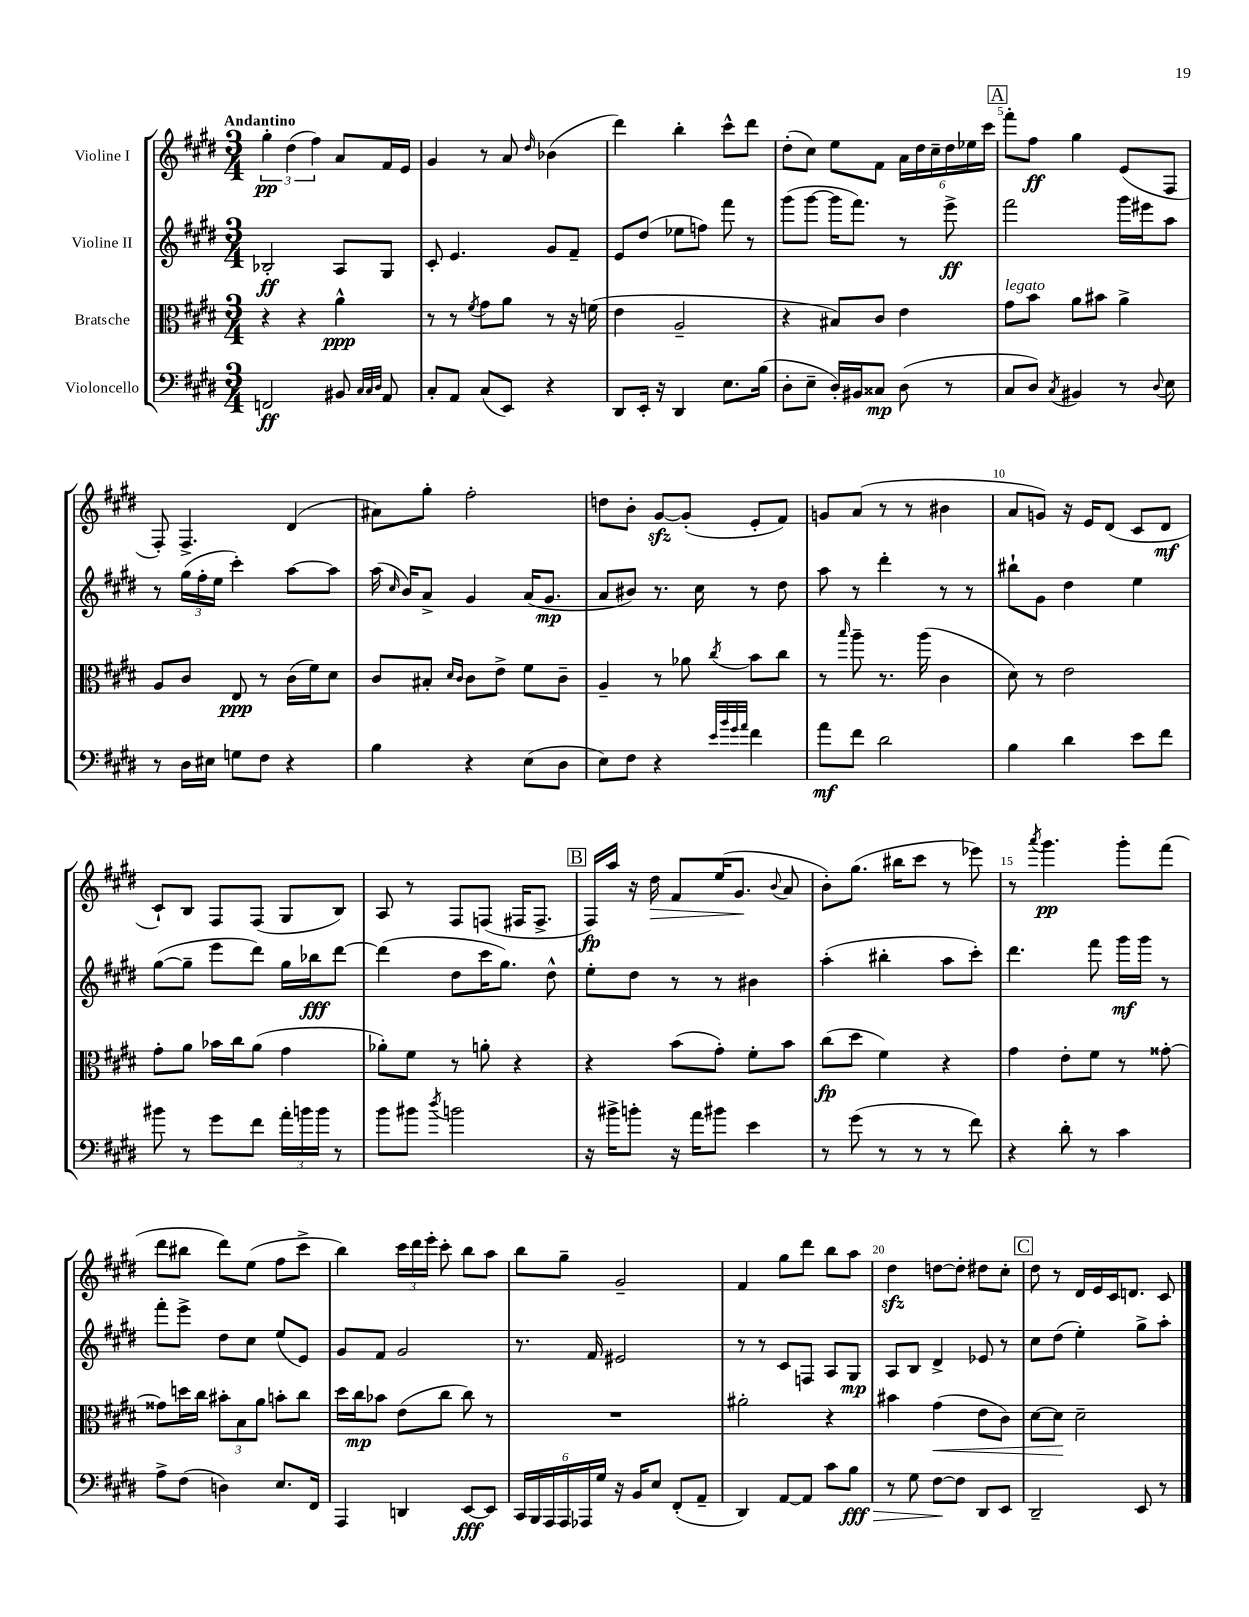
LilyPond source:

<<
\new StaffGroup <<
\new Staff = "s0" \with { instrumentName = "Violine I" } {
    \clef treble \key e \major \numericTimeSignature \time 3/4 \tempo "Andantino"
    \autoBeamOff \tuplet 3/2 { gis''4-.\pp dis''4( fis''4) } a'8[ fis'16 e'16] |
    gis'4 r8 a'8 \grace { dis''16 } bes'4( |
    dis'''4) b''4-. cis'''8[-^ dis'''8] |
    dis''8[-.( cis''8]) e''8[ fis'8] \tuplet 6/4 { a'16[ dis''16 cis''16-- dis''16 ees''16 cis'''16] } |
    \mark \markup { \box "A" } fis'''8[-. fis''8]\ff gis''4 e'8[( fis8] |
    fis8-.) fis4.-> dis'4( |
    ais'8[) gis''8]-. fis''2-. |
    d''8[ b'8]-. gis'8[~\sfz gis'8]-.( e'8[-. fis'8]) |
    g'8[ a'8]( r8 r8 bis'4 |
    a'8[ g'8]) r16 e'16[ dis'8]( cis'8[ dis'8]\mf |
    cis'8[-!) b8] fis8[ fis8]( gis8[ b8]) |
    a8 r8 fis8[ f8]( fis16[ fis8.]-> |
    \mark \markup { \box "B" } fis16[\fp) a''16] r16 dis''16\> fis'8[ e''16( gis'8.]\! \appoggiatura { b'8 } a'8 |
    b'8[-.) gis''8.]( bis''16[ cis'''8] r8 ees'''8) |
    r8 \acciaccatura { a'''8 } gis'''4.\pp gis'''8[-. fis'''8]( |
    dis'''8[ bis''8] dis'''8[) e''8]( fis''8[ cis'''8]-> |
    b''4) \tuplet 3/2 { cis'''16[ dis'''16 e'''16]-. } cis'''8-. b''8[ a''8] |
    b''8[ gis''8]-- gis'2-- |
    fis'4 gis''8[ dis'''8] b''8[ a''8] |
    dis''4\sfz d''8[~ d''8]-. dis''8[ cis''8]-. |
    \mark \markup { \box "C" } dis''8 r8 dis'16[ e'16 cis'16 d'8.] cis'8 \bar "|." |
}
\new Staff = "s1" \with { instrumentName = "Violine II" } {
    \clef treble \key e \major \numericTimeSignature \time 3/4
    \autoBeamOff bes2-.\ff a8[ gis8] |
    cis'8-. e'4. gis'8[ fis'8]-- |
    e'8[ dis''8]( ees''8[ f''8]) fis'''8 r8 |
    gis'''8[( gis'''8]~ gis'''16[ fis'''8.]) r8 e'''8->\ff |
    \mark \markup { \box "A" } fis'''2 gis'''16[ eis'''16 a''8] |
    r8 \tuplet 3/2 { gis''16[( fis''16-. e''16] } cis'''4-.) a''8[~ a''8] |
    a''16( \grace { cis''16 } b'16[) a'8]-> gis'4 a'16[( gis'8.]\mp |
    a'8[ bis'8]) r8. cis''16 r8 dis''8 |
    a''8 r8 dis'''4-. r8 r8 |
    bis''8[-! gis'8] dis''4 e''4 |
    gis''8[~( gis''8]-- e'''8[ dis'''8]) gis''16[ bes''16\fff dis'''8]~ |
    dis'''4( dis''8[ cis'''16 gis''8.]) dis''8-^ |
    \mark \markup { \box "B" } e''8[-. dis''8] r8 r8 bis'4 |
    a''4-.( bis''4-. a''8[ cis'''8]-.) |
    dis'''4. fis'''8 gis'''16[\mf gis'''16] r8 |
    fis'''8[-. e'''8]-> dis''8[ cis''8] e''8[( e'8]) |
    gis'8[ fis'8] gis'2 |
    r8. fis'16 eis'2 |
    r8 r8 cis'8[ f8] a8[ gis8]\mp |
    a8[ b8] dis'4-> ees'8 r8 |
    \mark \markup { \box "C" } cis''8[ dis''8]( e''4-.) gis''8[-> a''8]-. \bar "|." |
}
\new Staff = "s2" \with { instrumentName = "Bratsche" } {
    \clef alto \key e \major \numericTimeSignature \time 3/4
    \autoBeamOff r4 r4 a'4-^\ppp |
    r8 r8 \acciaccatura { fis'8 } gis'8[ a'8] r8 r16 f'16( |
    e'4 a2-- |
    r4 bis8[) cis'8] e'4 |
    \mark \markup { \box "A" } gis'8[^\markup { \italic "legato" } b'8] a'8[ bis'8] a'4-> |
    a8[ cis'8] e8\ppp r8 cis'16[( fis'16) dis'8] |
    cis'8[ bis8]-. \grace { dis'16[ cis'16] } cis'8[ e'8]-> fis'8[ cis'8]-- |
    a4-- r8 aes'8 \acciaccatura { cis''8 } b'8[ cis''8] |
    r8 \grace { b''16 } a''8-- r8. a''16( cis'4 |
    dis'8) r8 e'2 |
    gis'8[-. a'8] bes'16[ cis''16 a'8]( gis'4 |
    aes'8[-.) fis'8] r8 a'8-. r4 |
    \mark \markup { \box "B" } r4 b'8[( gis'8]-.) fis'8[-. b'8] |
    cis''8[\fp( dis''8] fis'4) r4 |
    gis'4 e'8[-. fis'8] r8 gisis'8~-. |
    gisis'8[ d''16 cis''16] \tuplet 3/2 { bis'8[-. b8 a'8] } b'8[-. cis''8] |
    dis''16[ cis''16\mp bes'8] e'8[( cis''8] cis''8) r8 |
    R2. |
    ais'2-. r4 |
    bis'4 gis'4\<( e'8[ cis'8]) |
    \mark \markup { \box "C" } dis'8[~ dis'8]\! dis'2-- \bar "|." |
}
\new Staff = "s3" \with { instrumentName = "Violoncello" } {
    \clef bass \key e \major \numericTimeSignature \time 3/4
    \autoBeamOff f,2\ff bis,8 \grace { cis32[ cis32 dis32] } a,8 |
    cis8[-. a,8] cis8[( e,8]) r4 |
    dis,8[ e,16]-. r16 dis,4 e8.[ b16]( |
    dis8[-. e8]-- dis16[-.) bis,16 cisis8]\mp dis8( r8 |
    \mark \markup { \box "A" } cis8[ dis8]) \acciaccatura { cis8 } bis,4 r8 \appoggiatura { dis8 } e8 |
    r8 dis16[ eis16] g8[ fis8] r4 |
    b4 r4 e8[( dis8] |
    e8[) fis8] r4 \grace { e'32[ b'32 gis'32 a'32] } fis'4 |
    a'8[\mf fis'8] dis'2 |
    b4 dis'4 e'8[ fis'8] |
    bis'8 r8 gis'8[ fis'8] \tuplet 3/2 { a'16[-. b'16 b'16] } r8 |
    b'8[ bis'8] \acciaccatura { dis''8 } b'2 |
    \mark \markup { \box "B" } r16 bis'16[-> b'8]-. r16 a'16[ bis'8] e'4 |
    r8 gis'8( r8 r8 r8 fis'8) |
    r4 dis'8-. r8 cis'4 |
    a8[-> fis8]( d4) e8.[ fis,16] |
    a,,4 d,4 e,8[~\fff e,8] |
    \tuplet 6/4 { cis,16[ b,,16 a,,16 a,,16 aes,,16 gis16] } r16 b,16[ e8] fis,8[-.( a,8]-- |
    dis,4) a,8[~ a,8] cis'8[ b8]\fff\> |
    r8 gis8 fis8[~\! fis8] dis,8[ e,8] |
    \mark \markup { \box "C" } dis,2-- e,8 r8 \bar "|." |
}
>>
>>
\layout { \context { \Score \override BarNumber.break-visibility = ##(#f #t #t) barNumberVisibility = #(every-nth-bar-number-visible 5) } }
